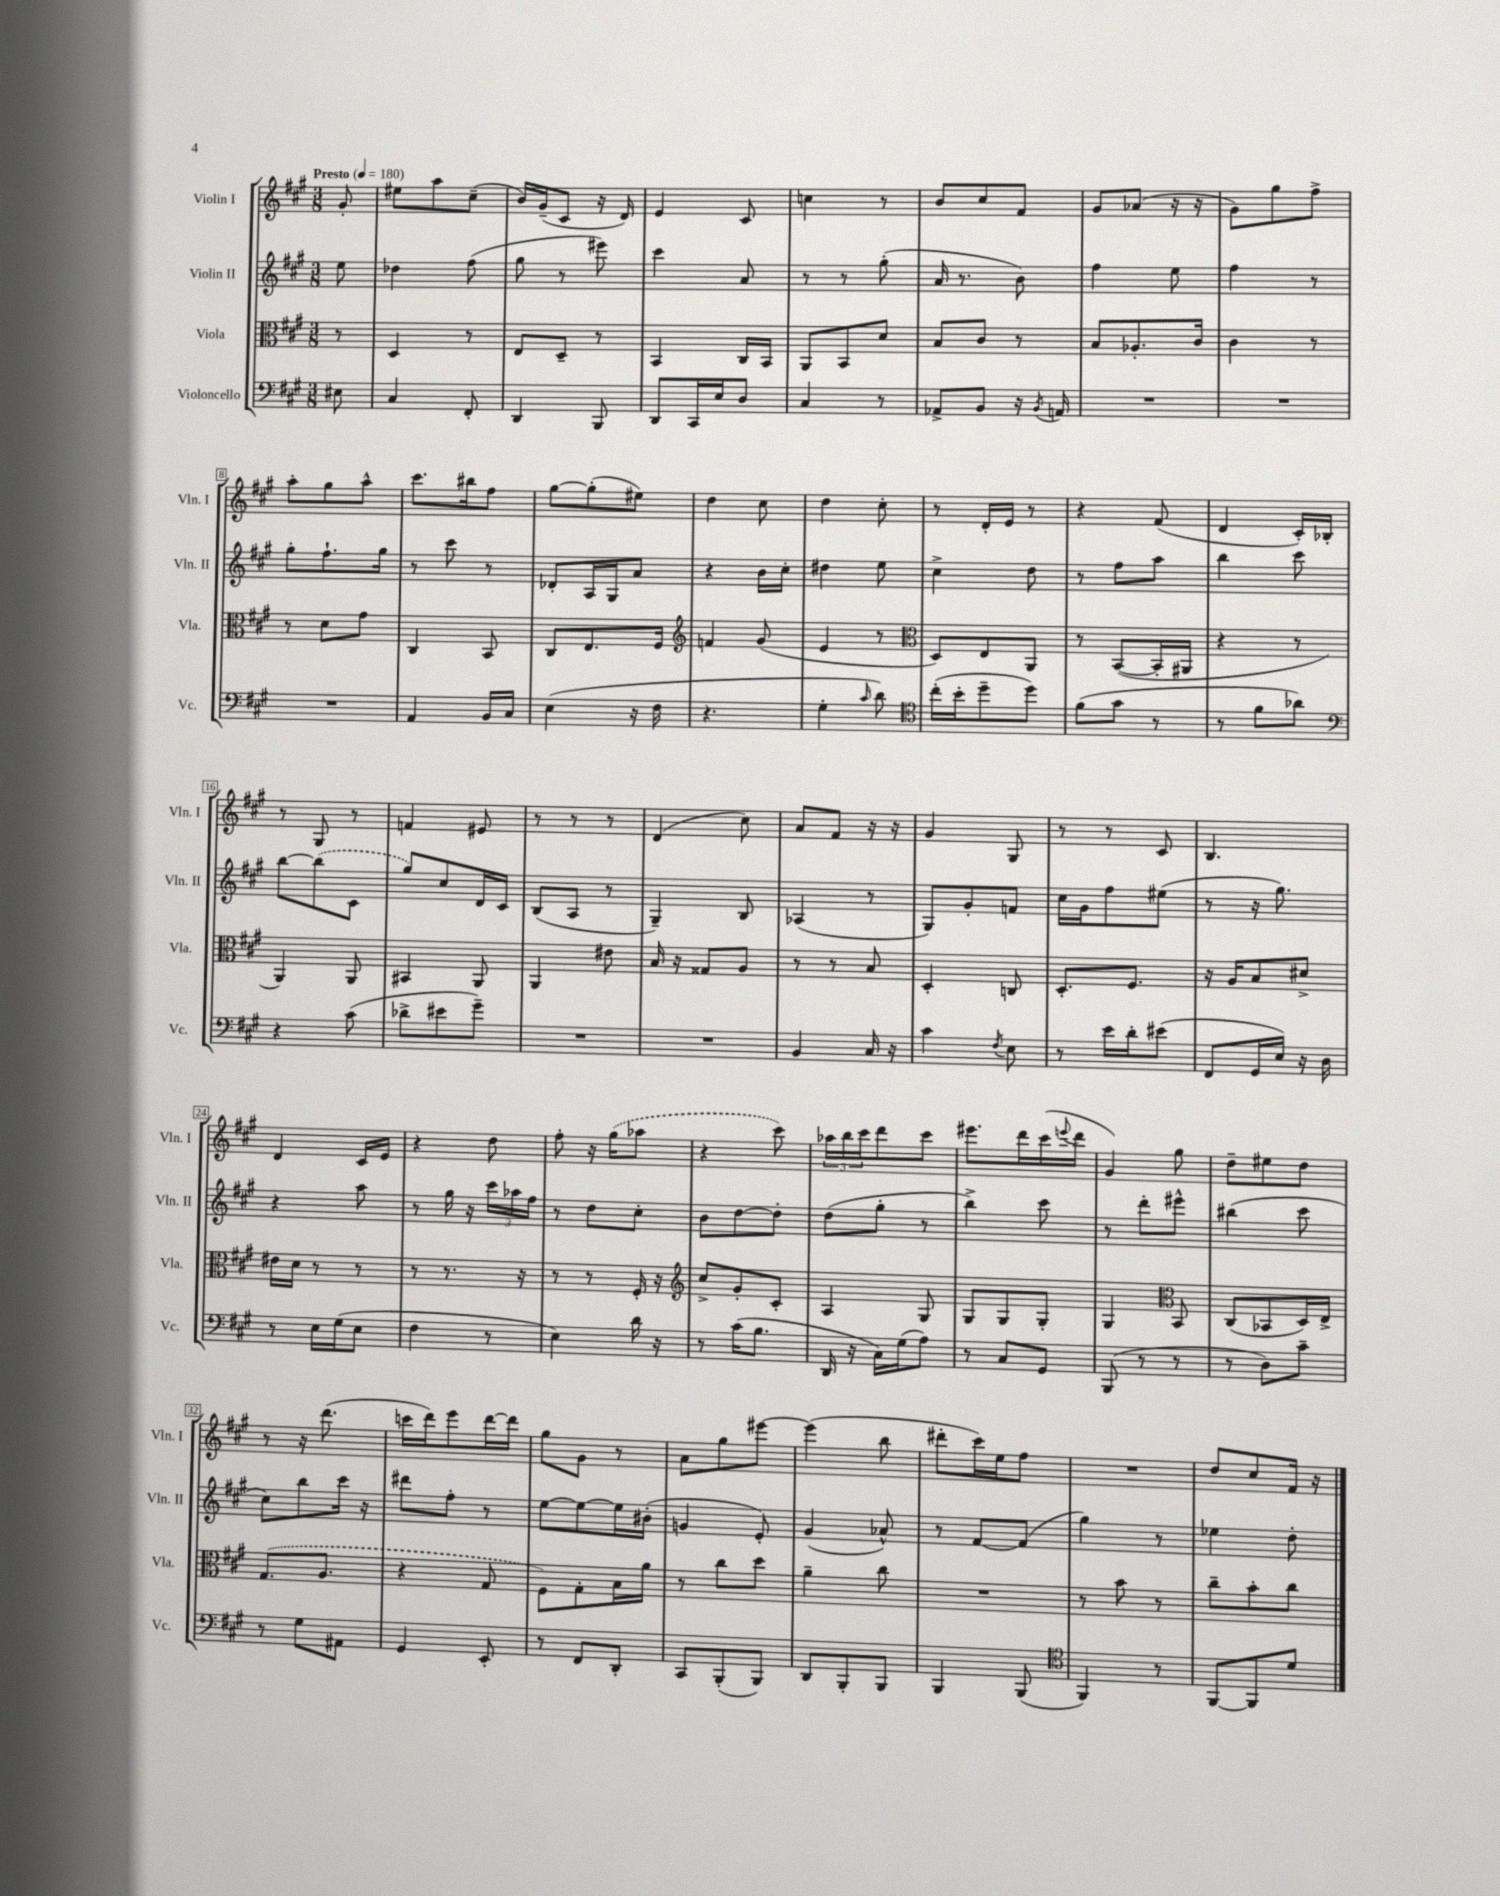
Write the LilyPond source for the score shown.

<<
\new StaffGroup <<
\new Staff = "s0" \with { instrumentName = "Violin I" shortInstrumentName = "Vln. I" } {
    \clef treble \key a \major \numericTimeSignature \time 3/8 \partial 8 \tempo "Presto" 4 = 180
    gis'8-. |
    eis''8 a''8 cis''8--( |
    b'16) gis'16--( cis'8 r16 d'16) |
    e'4 cis'8 |
    c''4 r8 |
    b'8 cis''8 fis'8 |
    gis'8 aes'8( r16 r16 |
    gis'8) gis''8 fis''8-> |
    a''8-. gis''8 a''8-^ |
    cis'''8. bis''16 fis''8 |
    gis''8~ gis''8-.( eis''8) |
    d''4 cis''8 |
    d''4 cis''8-. |
    r8 d'16-. e'16 r8 |
    r4 fis'8( |
    d'4 cis'16-.) bes16-. |
    r8 gis8 r8 |
    f'4 eis'8 |
    r8 r8 r8 |
    d'4( cis''8) |
    a'8 fis'8 r16 r16 |
    gis'4 gis8 |
    r8 r8 cis'8 |
    b4. |
    d'4 cis'16 e'16 |
    r4 d''8 |
    fis''8-. r16 \once \slurDashed gis''16( aes''8 |
    r4 cis'''8) |
    \tuplet 3/2 { aes''16 b''16 cis'''16 } d'''8 cis'''8 |
    eis'''8. d'''16 cis'''16( \appoggiatura { e'''8 } d'''16 |
    gis'4) gis''8 |
    d''8-- eis''8 d''8 |
    r8 r16 d'''8.( |
    c'''16 d'''16) e'''8 d'''16~ d'''16 |
    gis''8 gis'8 r8 |
    a'8 gis''8 eis'''8~ |
    eis'''4( b''8 |
    dis'''8-. cis'''16) e''16 fis''8 |
    R4. |
    d''8 cis''8 fis'16 r16 \bar "|." |
}
\new Staff = "s1" \with { instrumentName = "Violin II" shortInstrumentName = "Vln. II" } {
    \clef treble \key a \major \numericTimeSignature \time 3/8 \partial 8
    e''8 |
    des''4 fis''8( |
    gis''8 r8 eis'''8) |
    cis'''4 a'8 |
    r8 r8 gis''8-.( |
    a'16 r8. b'8) |
    fis''4 e''8 |
    fis''4 r8 |
    gis''8-. fis''8.-! gis''16 |
    r8 cis'''8 r8 |
    des'8-. a16 gis16 a'8 |
    r4 b'16 cis''16-. |
    dis''4 e''8 |
    cis''4-> d''8 |
    r8 fis''8 a''8 |
    b''4 cis'''8 |
    b''8~ \once \slurDashed b''8( cis'8 |
    gis''8) cis''8 d'16 cis'16 |
    b8( a8 r8 |
    gis4--) b8 |
    aes4( r8 |
    gis8) gis'8-. f'8 |
    cis''16 gis'16 fis''8 eis''8( |
    r8 r16 gis''8.) |
    r4 a''8 |
    r8 gis''16 r16 \tuplet 3/2 { cis'''16 aes''16 fis''16 } |
    r8 d''8 cis''8-. |
    b'8 d''8~ d''8-. |
    d''8( gis''8-. r8 |
    b''4->) cis'''8 |
    r8 d'''8-. eis'''8-^ |
    bis''4( cis'''8 |
    cis''8) b''8 cis'''16 r16 |
    dis'''8 fis''8-. r8 |
    e''8~ e''8~ e''16 bis'16-.( |
    g'4 e'8-.) |
    gis'4( aes'8-^) |
    r8 fis'8~ fis'8( |
    gis''4) r8 |
    ees''4 d''8-. \bar "|." |
}
\new Staff = "s2" \with { instrumentName = "Viola" shortInstrumentName = "Vla." } {
    \clef alto \key a \major \numericTimeSignature \time 3/8 \partial 8
    r8 |
    d4 r8 |
    e8 d8-- r8 |
    b,4 cis16 b,16 |
    a,8 b,8 d'8 |
    b8 cis'8 r8 |
    b8 aes8.-. cis'16 |
    cis'4 r8 |
    r8 d'8 gis'8 |
    cis4 b,8 |
    cis8 e8. fis16 |
    \clef treble f'4 gis'8( |
    e'4 r8 |
    \clef alto d8) e8 a,8 |
    r8 b,8~( b,16-. ais,16 |
    r4 r8 |
    a,4) a,8 |
    bis,4 a,8 |
    a,4 eis'8 |
    b16 r16 gisis8 a8 |
    r8 r8 b8 |
    d4-. c8 |
    d8.-. fis8. |
    r16 a16 b8 dis'8-> |
    eis'16 d'16 r8 r8 |
    r8 r8. r16 |
    r8 r8 fis16-. r16 |
    \clef treble cis''8-> gis'8-. cis'8-. |
    a4 gis8 |
    gis8 gis8 gis8-. |
    gis4 \clef alto b,8 |
    cis8( bes,8 d16) e16-> |
    \once \slurDashed gis8.( a8. |
    r4 gis8 |
    fis8) gis8-. b16 a'16 |
    r8 cis''8 d''8 |
    a'4-- cis''8 |
    R4. |
    r8 b'8 r8 |
    cis''8-- b'8-. cis''8 \bar "|." |
}
\new Staff = "s3" \with { instrumentName = "Violoncello" shortInstrumentName = "Vc." } {
    \clef bass \key a \major \numericTimeSignature \time 3/8 \partial 8
    eis8 |
    cis4 fis,8-. |
    d,4 b,,8 |
    d,8 cis,16 e16 d8 |
    cis4 r8 |
    aes,8-> b,8 r16 \acciaccatura { b,8 } a,16 |
    R4. |
    R4. |
    R4. |
    a,4 b,16 cis16 |
    e4( r16 fis16 |
    r4. |
    gis4-. \grace { cis'16 } d'8) |
    \clef tenor cis''16-.( b'16-. d''8-- d''8) |
    fis'8( gis'8 r8 |
    r8 fis'8 aes'8) |
    \clef bass r4 cis'8( |
    des'8-> eis'8 gis'8--) |
    R4. |
    R4. |
    b,4 cis16 r16 |
    cis'4 \acciaccatura { fis8 } e8 |
    r8 e'16 d'16-. eis'8( |
    fis,8 gis,16 e16) r16 d16 |
    r8 e16 gis16( e8 |
    fis4 r8 |
    e4) d'16 r16 |
    r8 cis'16( b8. |
    d,16 r16 cis16) gis16( a8) |
    r8 cis8 gis,8 |
    b,,8( r8 r8 |
    r8 d8) cis'8-- |
    r8 gis8 ais,8 |
    gis,4 e,8-. |
    r8 fis,8 d,8-. |
    cis,8 b,,8-.( b,,8) |
    d,8 b,,8-. b,,8 |
    b,,4 b,,8( |
    \clef tenor fis,4) r8 |
    fis,8~ fis,8 d'8 \bar "|." |
}
>>
>>
\layout { \context { \Score \override BarNumber.stencil = #(make-stencil-boxer 0.1 0.3 ly:text-interface::print) } }
